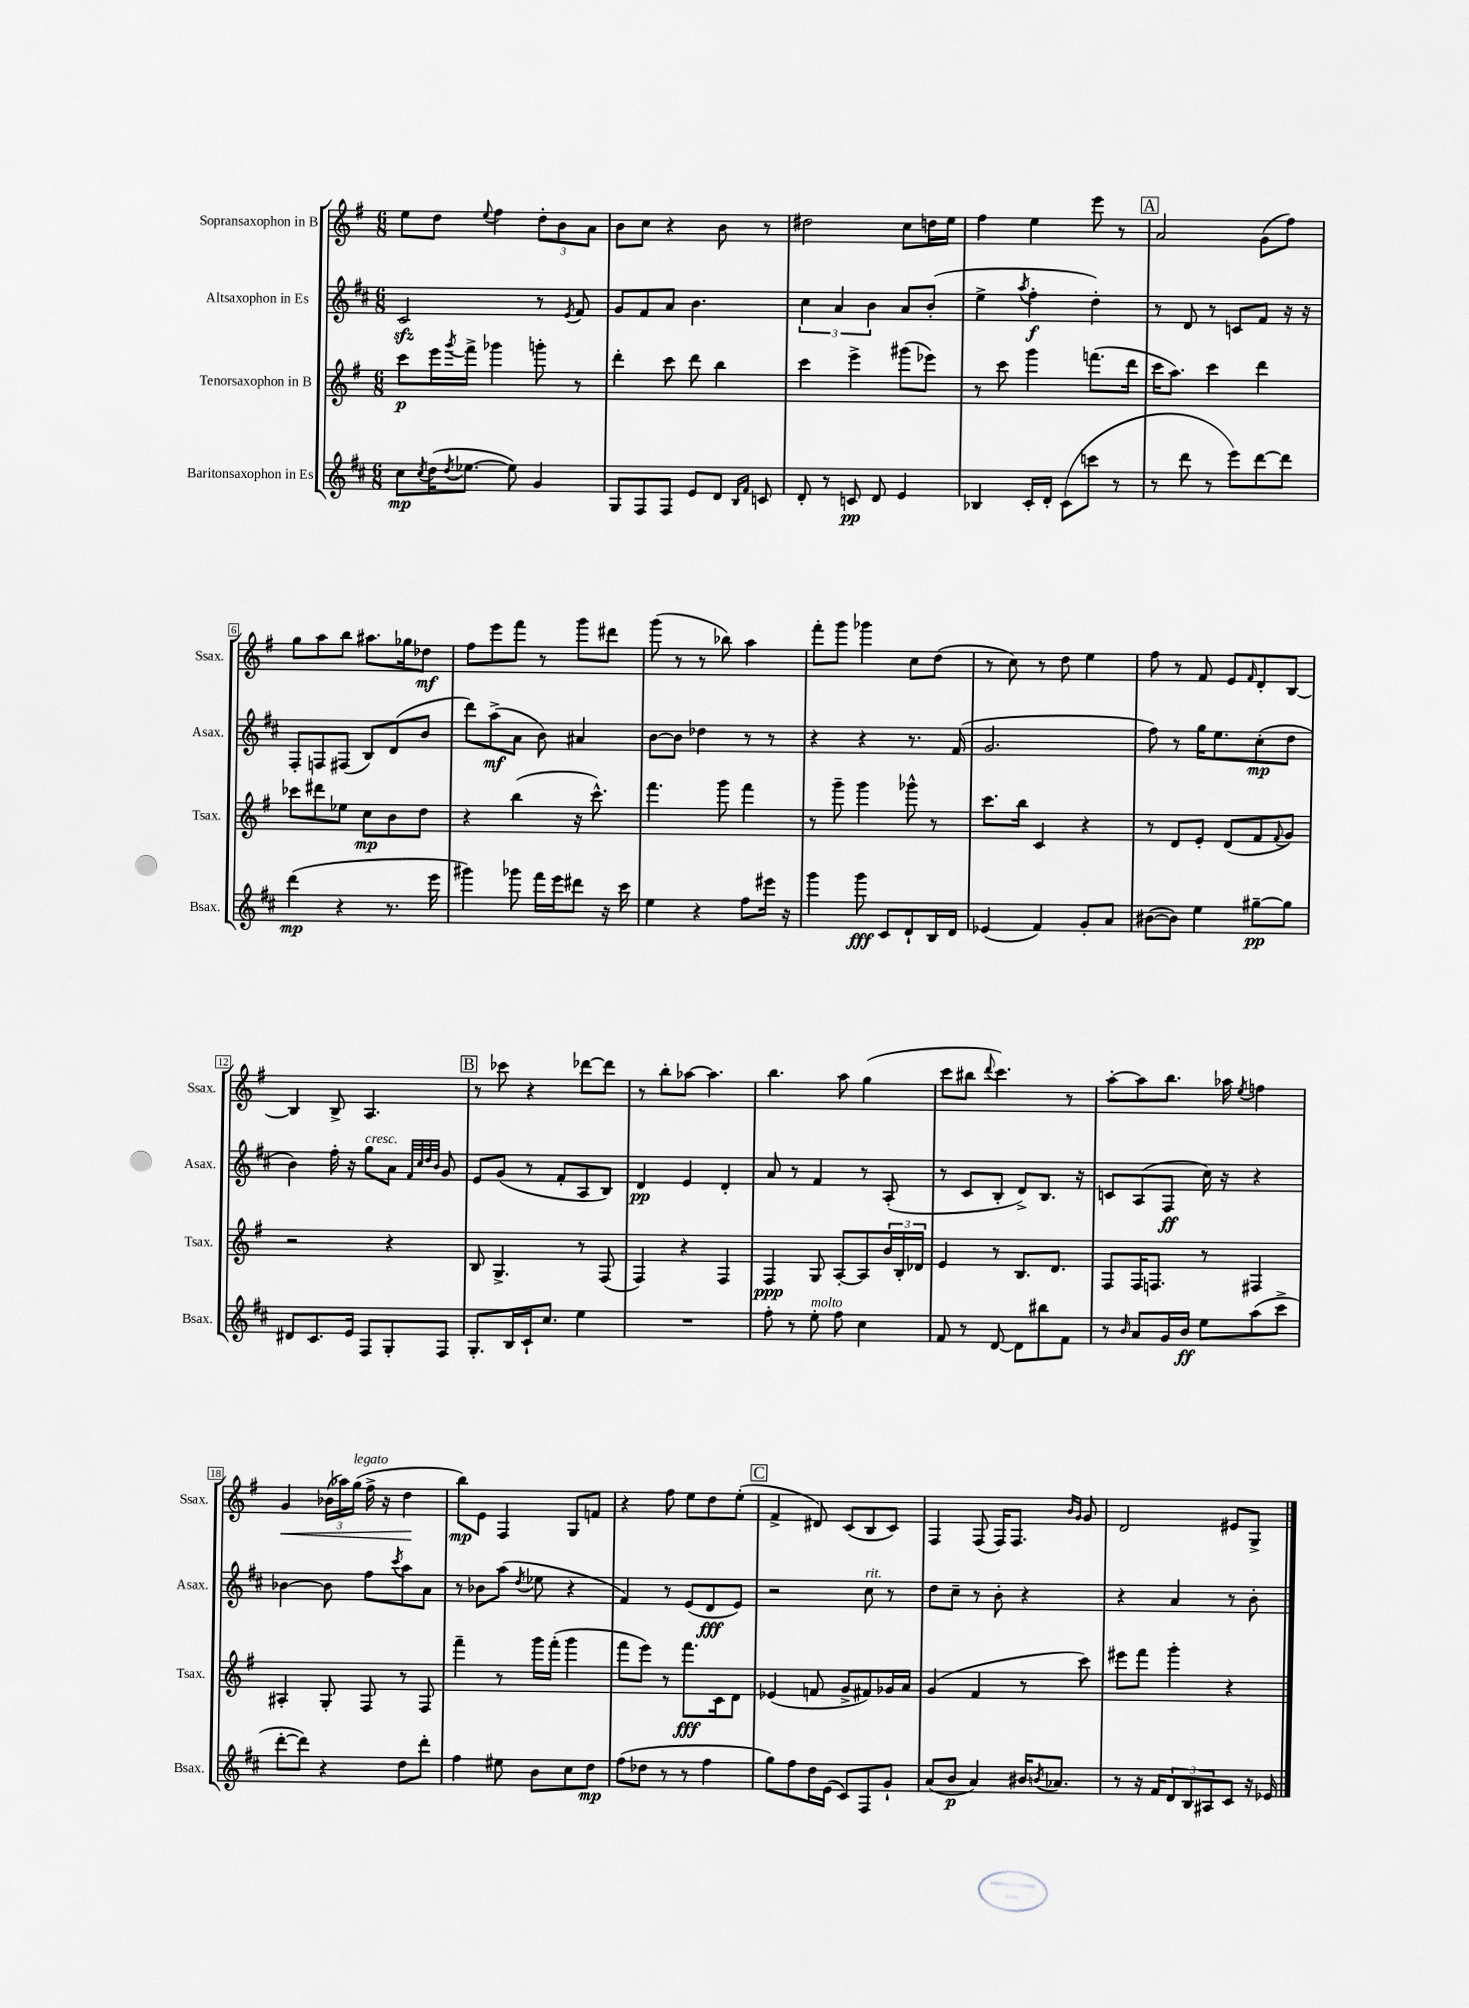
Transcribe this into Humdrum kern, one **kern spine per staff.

**kern	**dynam	**kern	**dynam	**kern	**dynam	**kern	**dynam
*part4	*part4	*part3	*part3	*part2	*part2	*part1	*part1
*staff4	*staff4	*staff3	*staff3	*staff2	*staff2	*staff1	*staff1
*I"Baritonsaxophon in Es	*	*I"Tenorsaxophon in B	*	*I"Altsaxophon in Es	*	*I"Sopransaxophon in B	*
*I'Bsax.	*	*I'Tsax.	*	*I'Asax.	*	*I'Ssax.	*
*clefG2	*	*clefG2	*	*clefG2	*	*clefG2	*
*k[f#c#]	*	*k[f#]	*	*k[f#c#]	*	*k[f#]	*
*M6/8	*	*M6/8	*	*M6/8	*	*M6/8	*
=1	=1	=1	=1	=1	=1	=1	=1
8cc#\L	mp	8ccc\L	p	2c#zz/	.	8ee\L	.
8qcc#/	.	.	.	.	.	.	.
(16dd\K	.	16eee\L	.	.	.	8dd\J	.
8qdd/	.	8qggg/	.	.	.	.	.
[8.ee-X\J	.	16fff#^\JJ	.	.	.	.	.
.	.	.	.	.	.	8qqee/	.
.	.	4ggg-X\	.	.	.	4ff#\	.
8ee-\])	.	.	.	.	.	.	.
4g/	.	8gggn'\	.	8r	.	12dd'\L	.
.	.	.	.	.	.	12b\	.
.	.	.	.	8qe/	.	.	.
.	.	8r	.	8f#/	.	.	.
.	.	.	.	.	.	12a\J	.
=2	=2	=2	=2	=2	=2	=2	=2
8G/L	.	4ddd'\	.	8g/L	.	8b\L	.
8F#/	.	.	.	8f#/	.	8cc\J	.
8F#/J	.	8ccc\	.	8a/J	.	4r	.
8e/L	.	8ddd\	.	4.b\	.	.	.
8d/J	.	4bb\	.	.	.	8b\	.
16qqB/LL	.	.	.	.	.	.	.
16qqf#/JJ	.	.	.	.	.	.	.
8cn/	.	.	.	.	.	8r	.
=3	=3	=3	=3	=3	=3	=3	=3
8d'/	.	4ccc\	.	6cc#\	.	2dd#X\	.
8r	.	.	.	.	.	.	.
.	.	.	.	6a/	.	.	.
8cn/	pp	4eee^\	.	.	.	.	.
.	.	.	.	6b\	.	.	.
8d/	.	.	.	.	.	.	.
4e/	.	(8ggg#X\L	.	8a/L	.	8cc\L	.
.	.	8eee-X\J)	.	(8b'/J	.	16ddn\L	.
.	.	.	.	.	.	16ee\JJ	.
=4	=4	=4	=4	=4	=4	=4	=4
4B-X/	.	8r	.	4ee^\	.	4ff#\	.
.	.	8ccc\	.	.	.	.	.
.	.	.	.	8qaa/	.	.	.
16c#'/LL	.	4ggg\	.	4ff#'\	f	4ee\	.
16d'/JJ	.	.	.	.	.	.	.
(8c#\L	.	.	.	.	.	.	.
8cccn\J	.	(8.fffn\L	.	4dd'\)	.	8eee\	.
8r	.	.	.	.	.	8r	.
.	.	16ddd\Jk	.	.	.	.	.
!!LO:REH:place=s1:t=A
=5	=5	=5	=5	=5	=5	=5	=5
8r	.	16ccc\KL	.	8r	.	2a/	.
.	.	8.aa\J)	.	.	.	.	.
8ddd\	.	.	.	8d/	.	.	.
8r	.	4ccc\	.	8r	.	.	.
8eee\L)	.	.	.	8cn/L	.	.	.
[8ddd\	.	4ddd\	.	8f#/J	.	(8g\L	.
8ddd\J]	.	.	.	16r	.	8ff#\J)	.
.	.	.	.	16r	.	.	.
!!LO:LB:g=z
=6	=6	=6	=6	=6	=6	=6	=6
(4ddd\	mp	8ccc-X\L	.	8F#'/L	.	8gg\L	.
.	.	8ddd#X\	.	8Fn/	.	8aa\	.
4r	.	8ee-X\J	.	(8F#X/J	.	8bb\J	.
.	.	8cc\L	mp	8B/L)	.	8.aa#X\L	.
8.r	.	8b\	.	(8d/	.	.	.
.	.	.	.	.	.	16gg-X\k	.
.	.	8dd\J	.	8b/J	.	8dd-X\J	mf
16eee\	.	.	.	.	.	.	.
=7	=7	=7	=7	=7	=7	=7	=7
4ggg#X\)	.	4r	.	8ddd\L)	.	8ff#\L	.
.	.	.	.	(8aa^\	mf	8eee\	.
8ggg-X\	.	(4bb\	.	8a\J	.	8fff#\J	.
16fff#\LL	.	.	.	8b\)	.	8r	.
16eee\J	.	.	.	.	.	.	.
8ddd#X\J	.	16r	.	4a#X/	.	8ggg\L	.
.	.	8.ccc^^\)	.	.	.	.	.
16r	.	.	.	.	.	8ddd#X\J	.
16ccc#\	.	.	.	.	.	.	.
=8	=8	=8	=8	=8	=8	=8	=8
4ee\	.	4.fff#\	.	[8b\L	.	(8ggg\	.
.	.	.	.	8b\J]	.	8r	.
4r	.	.	.	4dd-X\	.	8r	.
.	.	8ggg\	.	.	.	8bb-X\)	.
8ff#\L	.	4fff#\	.	8r	.	4aa\	.
16eee#X\Jk	.	.	.	8r	.	.	.
16r	.	.	.	.	.	.	.
=9	=9	=9	=9	=9	=9	=9	=9
4ggg\	.	8r	.	4r	.	8fff#'\L	.
.	.	8ggg~\	.	.	.	8ggg\J	.
8ggg\	fff	4ggg\	.	4r	.	4ggg-X\	.
8c#/L	.	.	.	.	.	.	.
8d`/	.	8ggg-X^^\	.	8.r	.	8cc\L	.
16B/L	.	8r	.	.	.	(8dd\J	.
16d/JJ	.	.	.	(16f#/	.	.	.
=10	=10	=10	=10	=10	=10	=10	=10
(4e-X/	.	8.ccc\L	.	2.g/	.	8r	.
.	.	.	.	.	.	8cc\)	.
.	.	16bb\Jk	.	.	.	.	.
4f#/)	.	4c/	.	.	.	8r	.
.	.	.	.	.	.	8dd\	.
8g'/L	.	4r	.	.	.	4ee\	.
8a/J	.	.	.	.	.	.	.
=11	=11	=11	=11	=11	=11	=11	=11
([8b#X\L	.	8r	.	8ff#\)	.	8ff#\	.
8b#\J])	.	8d/L	.	8r	.	8r	.
4ee\	.	8e'/J	.	16gg\KL	.	8f#/	.
.	.	.	.	8.ee\	.	.	.
.	.	(8d/L	.	.	.	8e/L	.
.	.	.	.	.	.	16qqf#/	.
[8gg#X~\L	pp	8f#/	.	(8cc#'\	mp	8d'/	.
.	.	8qqf#/	.	.	.	.	.
8gg#\J]	.	8g/J)	.	8dd\J	.	[8B/J	.
!!LO:LB:g=z
=12	=12	=12	=12	=12	=12	=12	=12
8d#X/L	.	2r	.	4b\)	.	4B/]	.
8.c#/	.	.	.	.	.	.	.
.	.	.	.	16ff#'\	.	8B^/	.
16e/Jk	.	.	.	16r	.	.	.
!	!	!	!	!LO:TX:a:i:t=cresc.	!	!	!
8F#/L	.	.	.	8gg\L	.	4.A/	.
8G'/	.	4r	.	8a\J	.	.	.
.	.	.	.	32qqf#/LLL	.	.	.
.	.	.	.	32qqcc#/	.	.	.
.	.	.	.	32qqdd/	.	.	.
.	.	.	.	32qqb/JJJ	.	.	.
8F#/J	.	.	.	8g/	.	.	.
!!LO:REH:place=s1:t=B
=13	=13	=13	=13	=13	=13	=13	=13
8.G'/L	.	8B/	.	8e/L	.	8r	.
.	.	4.G^/	.	(8g/J	.	8ccc-X\	.
16B/L	.	.	.	.	.	.	.
16c#`/J	.	.	.	8r	.	4r	.
8.cc#/J	.	.	.	.	.	.	.
.	.	.	.	8f#'/L	.	.	.
4ee\	.	8r	.	8A/	.	[8ddd-X\L	.
.	.	(8F#/	.	8B/J)	.	8ddd-\J]	.
=14	=14	=14	=14	=14	=14	=14	=14
2.r	.	4F#/)	.	4d/	pp	8r	.
.	.	.	.	.	.	8bb'\L	.
.	.	4r	.	4e/	.	[8aa-X\J	.
.	.	.	.	.	.	4.aa-\]	.
.	.	4F#/	.	4d'/	.	.	.
=15	=15	=15	=15	=15	=15	=15	=15
8ff#'\	.	4F#/	ppp	8a/	.	4.bb\	.
8r	.	.	.	8r	.	.	.
!LO:TX:a:i:t=molto	!	!	!	!	!	!	!
8ee'\	.	8G/	.	4f#/	.	.	.
8ff#\	.	[8A'/L	.	.	.	8aa\	.
4cc#\	.	8A/]	.	8r	.	(4gg\	.
.	.	24b/L	.	(8A'/	.	.	.
.	.	24B'/	.	.	.	.	.
.	.	24d-X/JJ	.	.	.	.	.
=16	=16	=16	=16	=16	=16	=16	=16
8f#/	.	4e/	.	8r	.	8ccc\L	.
8r	.	.	.	8c#/L	.	8bb#X\J	.
.	.	.	.	.	.	8qqddd/	.
[8d/	.	8r	.	8B'/J	.	4.ccc\)	.
8d\L]	.	8.B/L	.	8d^/L)	.	.	.
8bb#X\	.	.	.	8.B/J	.	.	.
.	.	8.d/J	.	.	.	.	.
8f#\J	.	.	.	.	.	8r	.
.	.	.	.	16r	.	.	.
=17	=17	=17	=17	=17	=17	=17	=17
8r	.	8F#/L	.	8cn/L	.	[8aa'\L	.
16qqb/	.	.	.	.	.	.	.
8a/L	.	16F#/K	.	(8A/	.	8aa\]	.
.	.	8.Fn/J	.	.	.	.	.
16g/L	.	.	.	8F#/J	ff	8.bb\J	.
16b/JJ	ff	.	.	.	.	.	.
8ee\L	.	8r	.	16cc#\)	.	.	.
.	.	.	.	16r	.	16aa-X\	.
.	.	.	.	.	.	8qee/	.
(8aa\	.	4F#X/	.	4r	.	4ffn\	.
8ccc#^\J	.	.	.	.	.	.	.
!!LO:LB:g=z
=18	=18	=18	=18	=18	=18	=18	=18
!	!	!	!	!	!	!	!LO:HP:b
[8ddd'\L	.	4A#X'/	.	[4b-X\	.	4g/	<
8ddd\J])	.	.	.	.	.	.	.
4r	.	8G'/	.	8b-\]	.	(24b-X\LL	.
.	.	.	.	.	.	24aa-X\)	.
!	!	!	!	!	!	!LO:TX:a:i:t=legato	!
.	.	.	.	.	.	(24gg\JJ	.
.	.	8F#/	.	8ff#\L	.	16ff#^\	.
.	.	.	.	.	.	16r	.
.	.	.	.	8qccc#/	.	.	.
8dd\L	.	8r	.	8aa\	.	4dd\	.
8ddd'\J	.	8F#/	.	8a\J	.	.	.
.	.	.	.	.	.	.	[
=19	=19	=19	=19	=19	=19	=19	=19
4ff#\	.	4fff#~\	.	8r	.	8bb\L)	mp
.	.	.	.	8b-X\L	.	8e\J	.
8ee#X\	.	8r	.	(8aa\J	.	4F#/	.
.	.	.	.	8qdd/	.	.	.
8b\L	.	16ggg\LL	.	8ee-X\	.	.	.
.	.	(16fff#'\JJ	.	.	.	.	.
8cc#\	.	4ggg\	.	4r	.	8G/L	.
8dd\J	mp	.	.	.	.	8fn/J	.
=20	=20	=20	=20	=20	=20	=20	=20
(8ff#\L	.	8fff#\L	.	4f#/)	.	4r	.
8dd-X\J	.	8eee\J)	.	.	.	.	.
8r	.	8r	.	8r	.	8ff#\	.
8r	.	8.fff#\L	fff	(8e/L	.	8ee\L	.
4ff#\	.	.	.	8d/	fff	8dd\	.
.	.	16c\k	.	.	.	.	.
.	.	8d\J	.	8e/J)	.	(8ee'\J	.
!!LO:REH:place=s1:t=C
=21	=21	=21	=21	=21	=21	=21	=21
8gg\L)	.	(4e-X/	.	2r	.	4f#^/	.
8ff#\	.	.	.	.	.	.	.
16dd\L	.	8fn/	.	.	.	8d#X/)	.
(16e\JJ	.	.	.	.	.	.	.
8c#/L)	.	8g^/L	.	.	.	(8c/L	.
!	!	!	!	!LO:TX:a:i:t=rit.	!	!	!
8F#/	.	8f#X/)	.	8cc#\	.	8B/	.
8g`/J	.	16g-X/L	.	8r	.	8c/J)	.
.	.	16a/JJ	.	.	.	.	.
=22	=22	=22	=22	=22	=22	=22	=22
(8a/L	.	(4g/	.	8dd\L	.	4F#/	.
8b/J	p	.	.	8cc#~\J	.	.	.
4a/)	.	4f#/	.	8r	.	(8F#/	.
.	.	.	.	8b'\	.	16F#/KL)	.
.	.	.	.	.	.	8.F#/J	.
16b#X/KL	.	8r	.	4r	.	.	.
8qbn/	.	.	.	.	.	.	.
8.a-X/J	.	.	.	.	.	.	.
.	.	.	.	.	.	16qqb/LL	.
.	.	.	.	.	.	16qqg/JJ	.
.	.	8ccc\)	.	.	.	8g/	.
=23	=23	=23	=23	=23	=23	=23	=23
8r	.	8eee#X\L	.	4r	.	2d/	.
16r	.	8fff#\J	.	.	.	.	.
16f#/KL	.	.	.	.	.	.	.
12d/	.	4ggg'\	.	4a/	.	.	.
12B/	.	.	.	.	.	.	.
12A#X/	.	.	.	.	.	.	.
8c#/J	.	4r	.	8r	.	8e#X/L	.
16r	.	.	.	8b'\	.	8G^/J	.
16e-X/	.	.	.	.	.	.	.
==	==	==	==	==	==	==	==
*-	*-	*-	*-	*-	*-	*-	*-
